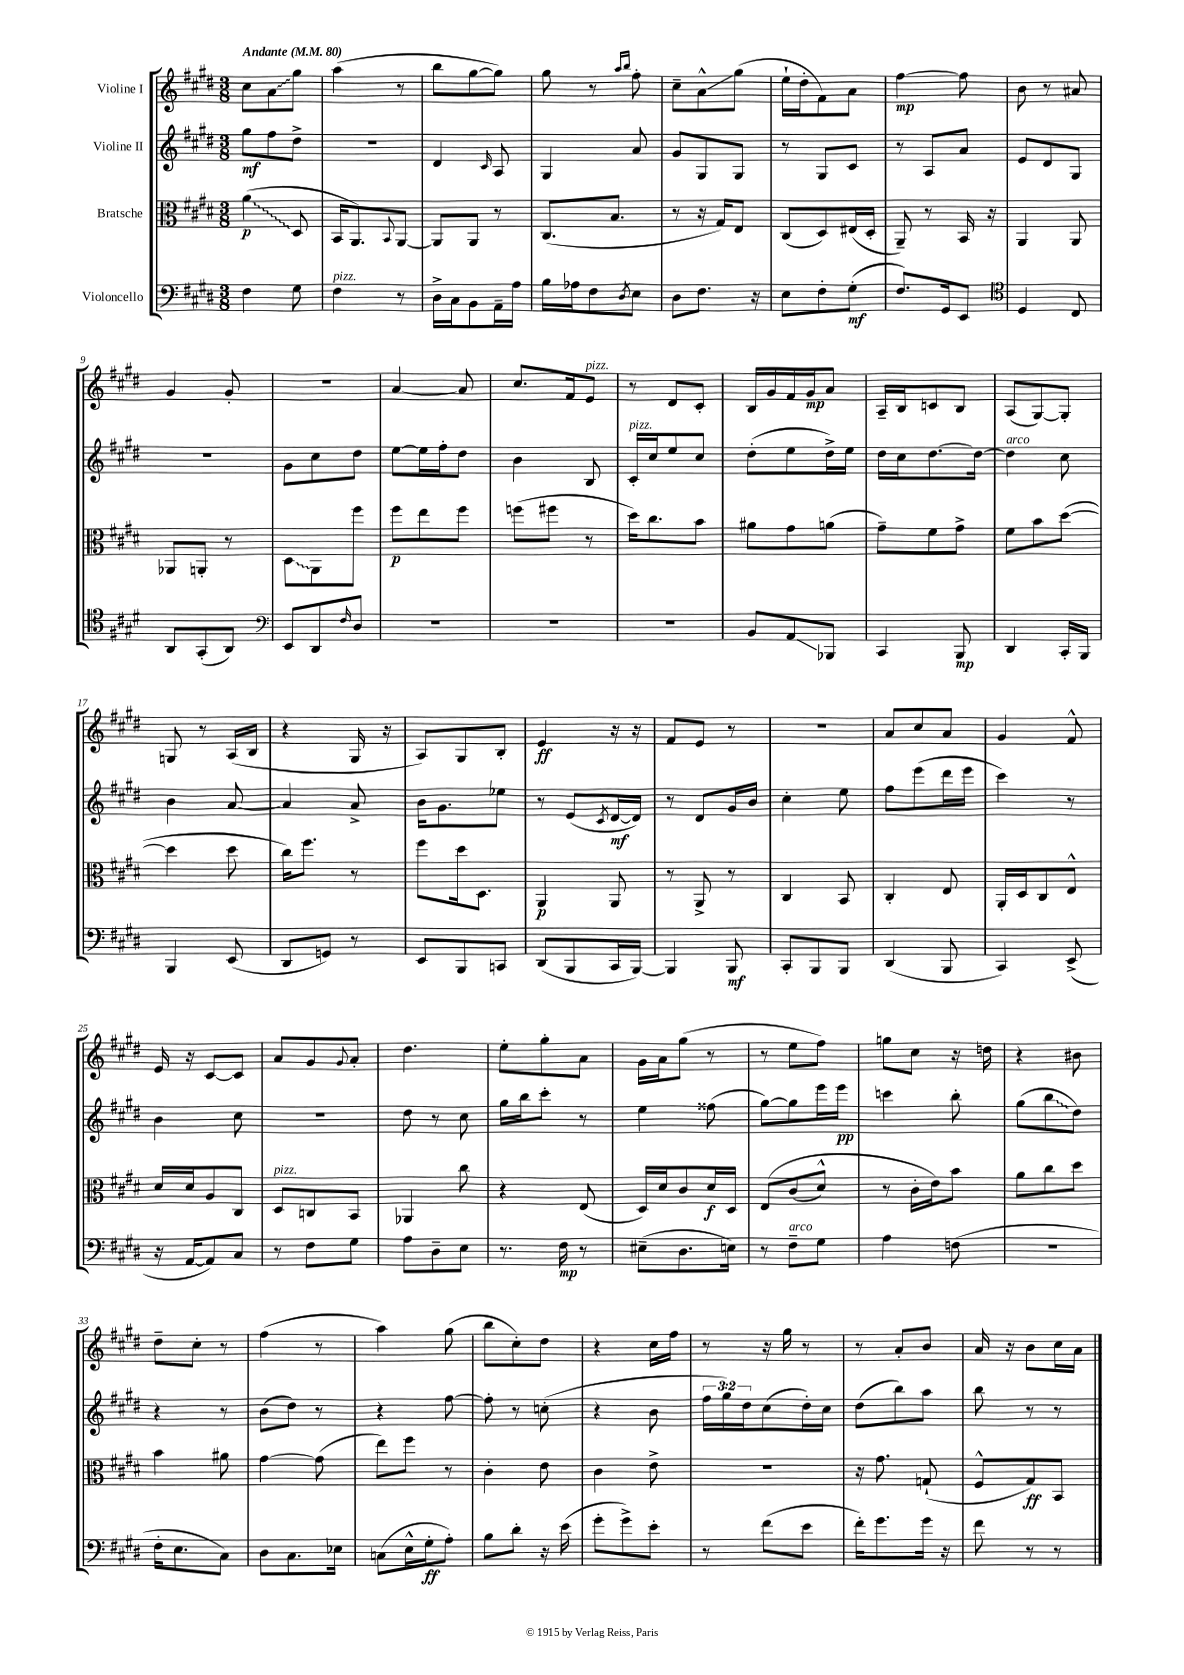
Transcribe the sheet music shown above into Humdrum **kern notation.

**kern	**kern	**kern	**kern
*staff4	*staff3	*staff2	*staff1
*clefF4	*clefC3	*clefG2	*clefG2
*k[f#c#g#d#]	*k[f#c#g#d#]	*k[f#c#g#d#]	*k[f#c#g#d#]
*M3/8	*M3/8	*M3/8	*M3/8
*MM80	*MM80	*MM80	*MM80
4F#\	(4a\	8gg#\L	8cc#\L
.	.	8ff#\	8a\
8G#\	8D#/	8dd#^\J	8gg#\J
=	=	=	=
4F#\	16BB/LK	4.r	(4aa\
.	8.AA/)	.	.
.	8qqBB/	.	.
8r	[8AA/J	.	8r
=	=	=	=
16D#^\LL	8AA/]L	4d#/	8bb\L
16C#\J	.	.	.
8BB\	8AA/J	.	[8gg#\
.	.	16qqc#/	.
16AA~\L	8r	8A/	8gg#\]J)
16A\JJ	.	.	.
=	=	=	=
16B\LL	(8.C#/L	4G#/	8gg#\
16A-\J	.	.	.
8F#\	.	.	8r
.	8.B/J	.	.
.	.	.	16qqaa/LL
8qD#/	.	.	16qqbb/JJ
8E\J	.	8a/	8ff#'\
=	=	=	=
8D#\L	8r	8g#/L	8cc#~\L
8.F#\J	16r	8G#/	8a^^\
.	16G#/LK)	.	.
.	8E/J	8G#/J	(8gg#\J
16r	.	.	.
=	=	=	=
8E\L	(8C#/L	8r	16ee`\LL
.	.	.	16dd#'\J
8F#'\	8D#/)	8G#/L	8f#\)
(8G#'\J	(16E#/L	8c#/J	8a\J
.	16D#'/JJ	.	.
=	=	=	=
8.F#/L)	8AA~/)	8r	[4ff#\
.	8r	8A/L	.
16GG#/k	.	.	.
8EE/J	16BB/	8a/J	8ff#\]
.	16r	.	.
=	=	=	=
*clefC4	*	*	*
4D#/	4AA/	8e/L	8b\
.	.	8d#/	8r
8C#/	8AA/	8G#/J	8a#/
=	=	=	=
8AA/L	8AA-/L	4.r	4g#/
(8GG#'/	8AA'/J	.	.
8AA/J)	8r	.	8g#'/
=	=	=	=
*clefF4	*	*	*
8EE/L	8D#\L	8g#\L	4.r
8DD#/	8AA\	8cc#\	.
16qqF#/	.	.	.
8D#/J	8ff#\J	8dd#\J	.
=	=	=	=
4.r	8ff#\L	[8ee\L	[4a/
.	8ee\	16ee\]L	.
.	.	16ff#'\J	.
.	8ff#\J	8dd#\J	8a/]
=	=	=	=
4.r	(8ff\L	4b\	8.cc#/L
.	8ff#\J	.	.
.	.	.	16f#/k
.	8r	8B/	8e/J
=	=	=	=
4.r	16dd#\LK)	16c#'/LL	8r
.	8.cc#\	16cc#/J	.
.	.	8ee/	8d#/L
.	8b\J	8cc#/J	8c#'/J
=	=	=	=
8BB/L	8a#\L	(8dd#'\L	16B/LL
.	.	.	16g#/
8AA/	8g#\	8ee\	16f#/
.	.	.	16g#/J
8BBB-/J	(8a\J	16dd#^\L)	8a/J
.	.	16ee\JJ	.
=	=	=	=
4CC#/	8g#~\L)	16dd#\LL	16A~/LL
.	.	16cc#\J	16B/J
.	8f#\	[8.dd#\	8c/
8BBB/	8g#^\J	.	8B/J
.	.	16dd#\_Jk	.
=	=	=	=
4DD#/	8f#\L	4dd#\]	(8A/L
.	8b\	.	[8G#/)
16CC#'/LL	([8dd#\J	8cc#\	8G#'/]J
16BBB/JJ	.	.	.
=	=	=	=
4BBB/	4dd#\]	4b\	8G/
.	.	.	8r
(8EE/	8dd#\	[8a/	(16A/LL
.	.	.	16B/JJ
=	=	=	=
8DD#/L	16cc#\LK)	4a/]	4r
.	8.ff#\J	.	.
8GG/J)	.	.	.
8r	8r	8a^/	16G#/
.	.	.	16r
=	=	=	=
8EE/L	8ff#\L	16b\LK	8A/L)
.	.	8.g#\	.
8BBB/	16dd#\k	.	8G#/
.	8.D#\J	.	.
8CC/J	.	8ee-\J	8B'/J
=	=	=	=
(8DD#/L	4AA/	8r	4e/
8BBB/	.	(8e/L	.
.	.	8qc#/	.
16CC#/L	8AA/	[16d#/L	16r
[16BBB/JJ)	.	16d#/]JJ)	16r
=	=	=	=
4BBB/]	8r	8r	8f#/L
.	8AA^/	8d#/L	8e/J
8BBB/	8r	16g#/L	8r
.	.	16b/JJ	.
=	=	=	=
8CC#'/L	4C#/	4cc#'\	4.r
8BBB/	.	.	.
8BBB/J	8BB/	8ee\	.
=	=	=	=
(4DD#/	4C#'/	8ff#\L	8a/L
.	.	(8eee\	8cc#/
8BBB/	8E/	16ddd#\L	8a/J
.	.	16eee\JJ	.
=	=	=	=
4CC#/)	16AA'/LL	4ccc#\)	4g#/
.	16D#/J	.	.
.	8C#/	.	.
(8EE^/	8E^^/J	8r	8f#^^/
=	=	=	=
16r	16d#/LL	4b\	16e/
[16AA/LK	16d#/J	.	16r
8AA/])	8A/	.	[8c#/L
8C#/J	8C#/J	8cc#\	8c#/]J
=	=	=	=
8r	8D#/L	4.r	8a/L
8F#\L	8C/	.	8g#/
.	.	.	8qqg#/
8G#\J	8BB/J	.	8a'/J
=	=	=	=
8A\L	4AA-/	8dd#\	4.dd#\
8D#~\	.	8r	.
8E\J	8cc#\	8cc#\	.
=	=	=	=
8.r	4r	16gg#\LL	8ee'\L
.	.	16bb\J	.
.	.	8ccc#'\J	8gg#'\
16F#\	.	.	.
8r	(8E/	8r	8a\J
=	=	=	=
(8E#~\L	16D#/LL)	4ee\	16g#\LL
.	16d#/J	.	16a\J
8.D#\	8c#/	.	(8gg#\J
.	16d#/L	(8ff##\	8r
16E\Jk)	16D#/JJ	.	.
=	=	=	=
8r	&(8E/L	[8gg#\L)	8r
8F#~\L	(8c#/	8gg#\]	8ee\L
8G#\J	8d#^^/J)	16eee\L	8ff#\J)
.	.	16eee\JJ	.
=	=	=	=
4A\	8r	4ccc\	8gg\L
.	16c#'\LL	.	8cc#\J
.	16e\J&)	.	.
(8F\	8b\J	8bb'\	16r
.	.	.	16dd\
=	=	=	=
4.r	8a\L	(8gg#\L	4r
.	8cc#\	8bb\	.
.	8dd#\J	8dd#\J)	8b#\
=	=	=	=
16F#'\LK	4b\	4r	8dd#~\L
8.E\	.	.	.
.	.	.	8cc#'\J
8C#\J)	8a#\	8r	8r
=	=	=	=
8D#\L	[4g#\	(8b\L	(4ff#\
8.C#\	.	8dd#\J)	.
.	(8g#\]	8r	8r
16E-\Jk	.	.	.
=	=	=	=
(8C\L	8ee\L)	4r	4aa\)
16E^^\L	8ff#\J	.	.
16G#'\J	.	.	.
8A'\J)	8r	[8ff#\	(8gg#\
=	=	=	=
8B\L	4c#'\	8ff#'\]	8bb\L
8d#'\J	.	8r	8cc#'\)
16r	8e\	(8cc'\	8dd#\J
(16e\	.	.	.
=	=	=	=
8g#'\L	4c#\	4r	4r
8g#^\)	.	.	.
8e'\J	8e^\	8b\	16cc#\LL
.	.	.	16ff#\JJ
=	=	=	=
8r	4.r	24ff#\LL	8r
.	.	24gg#\)	.
.	.	24dd#\J	.
(8f#\L	.	(8cc#\	16r
.	.	.	16gg#\
8e\J	.	16dd#'\L)	8r
.	.	16cc#\JJ	.
=	=	=	=
16f#'\LK)	16r	(8dd#\L	8r
8.g#\	8.g#\	.	.
.	.	8bb\)	8a'/L
16g#\Jk	(8G`/	8aa\J	8b/J
16r	.	.	.
=	=	=	=
8f#\	8F#^^/L	8bb\	16a/
.	.	.	16r
8r	8G#/)	8r	8b\L
8r	8BB/J	8r	16cc#\L
.	.	.	16a\JJ
==	==	==	==
*-	*-	*-	*-
